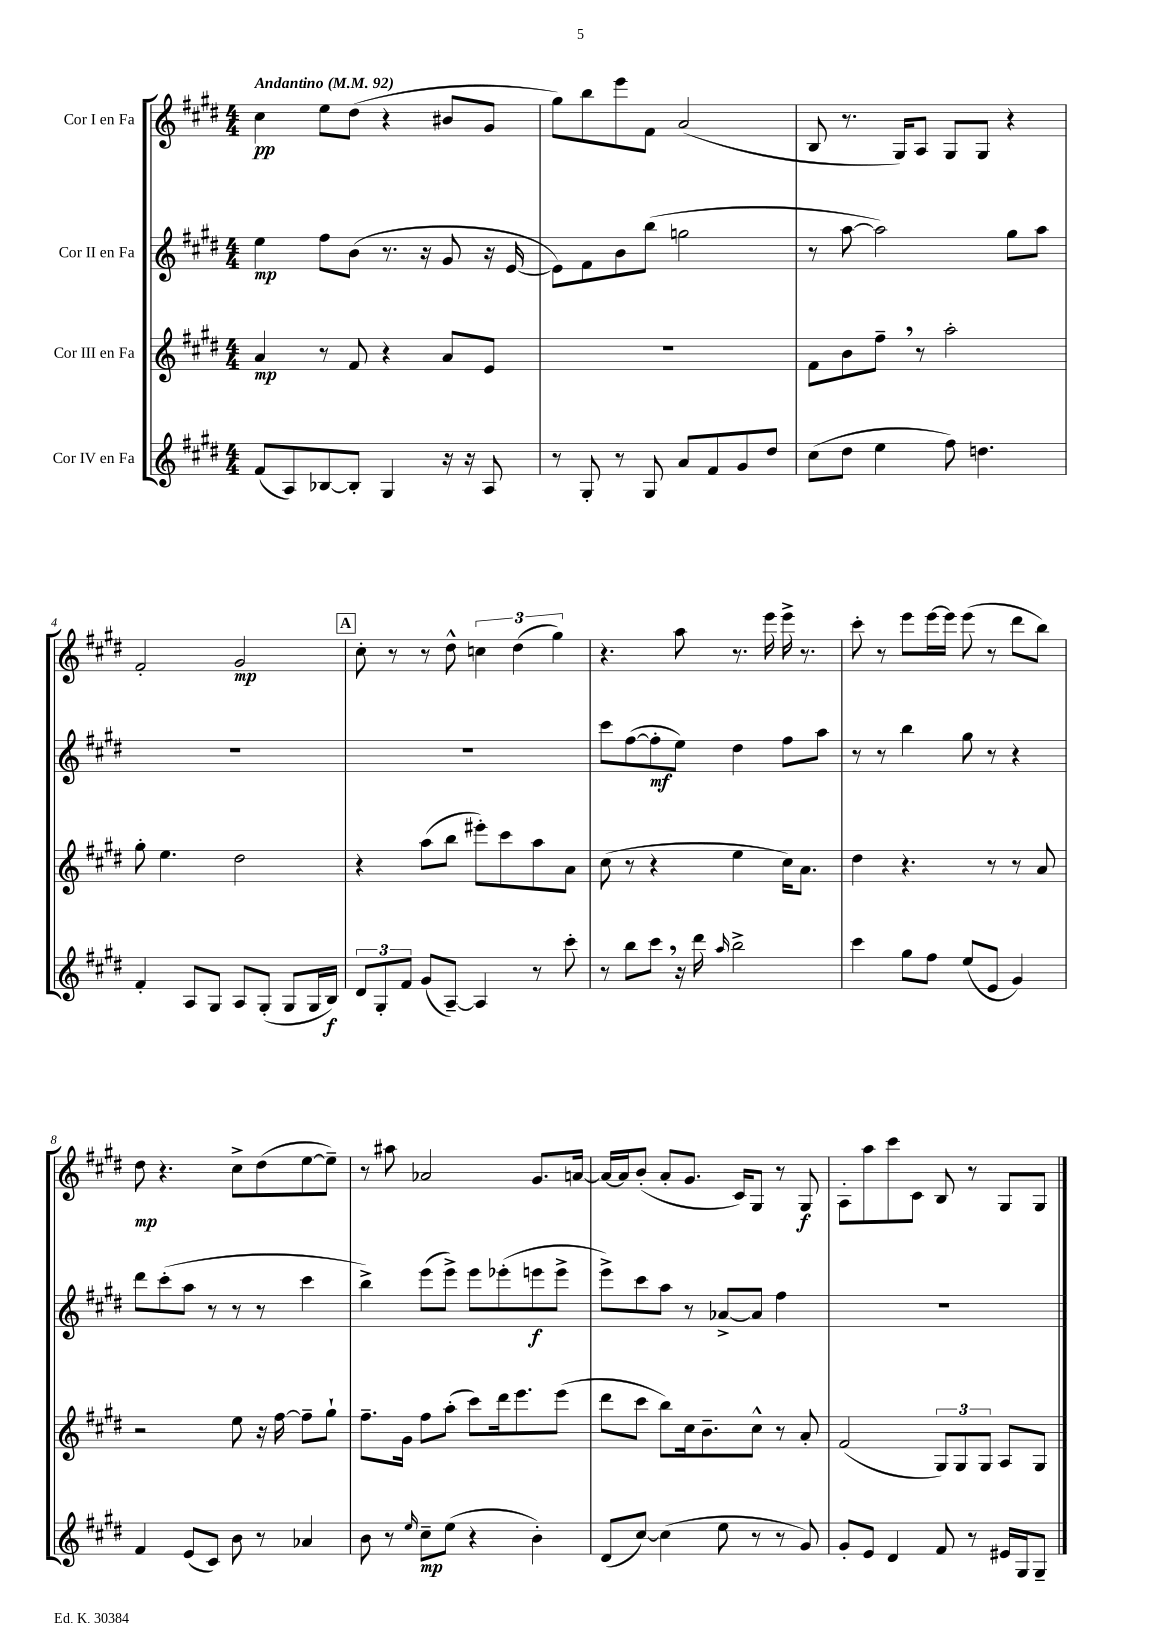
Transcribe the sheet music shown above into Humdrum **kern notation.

**kern	**dynam	**kern	**dynam	**kern	**dynam	**kern	**dynam
*part4	*part4	*part3	*part3	*part2	*part2	*part1	*part1
*staff4	*staff4	*staff3	*staff3	*staff2	*staff2	*staff1	*staff1
*I"Cor IV en Fa	*	*I"Cor III en Fa	*	*I"Cor II en Fa	*	*I"Cor I en Fa	*
*clefG2	*	*clefG2	*	*clefG2	*	*clefG2	*
*k[f#c#g#d#]	*	*k[f#c#g#d#]	*	*k[f#c#g#d#]	*	*k[f#c#g#d#]	*
*M4/4	*	*M4/4	*	*M4/4	*	*M4/4	*
*MM92	*	*MM92	*	*MM92	*	*MM92	*
=1	=1	=1	=1	=1	=1	=1	=1
!	!	!	!	!	!	!LO:TX:a:B:t=Andantino	!
(8f#/L	.	4a/	mp	4ee\	mp	4cc#\	pp
8A/)	.	.	.	.	.	.	.
[8B-X/	.	8r	.	8ff#\L	.	8ee\L	.
8B-'/J]	.	8f#/	.	(8b\J	.	(8dd#\J	.
4G#/	.	4r	.	8.r	.	4r	.
.	.	.	.	16r	.	.	.
16r	.	8a/L	.	8g#/	.	8b#X/L	.
16r	.	.	.	.	.	.	.
8A/	.	8e/J	.	16r	.	8g#/J	.
.	.	.	.	[16e/	.	.	.
=2	=2	=2	=2	=2	=2	=2	=2
8r	.	1r	.	8e\L])	.	8gg#\L)	.
8G#'/	.	.	.	8f#\	.	8bb\	.
8r	.	.	.	8b\	.	8eee\	.
8G#/	.	.	.	(8bb\J	.	8f#\J	.
8a/L	.	.	.	2ggn\	.	(2a/	.
8f#/	.	.	.	.	.	.	.
8g#/	.	.	.	.	.	.	.
8dd#/J	.	.	.	.	.	.	.
=3	=3	=3	=3	=3	=3	=3	=3
(8cc#\L	.	8f#\L	.	8r	.	8B/	.
8dd#\J	.	8b\	.	[8aa\	.	8.r	.
4ee\	.	8ff#~,\J	.	2aa\])	.	.	.
.	.	.	.	.	.	16G#/KL)	.
.	.	8r	.	.	.	8A/J	.
8ff#\)	.	2aa'\	.	.	.	8G#/L	.
4.ddn\	.	.	.	.	.	8G#/J	.
.	.	.	.	8gg#\L	.	4r	.
.	.	.	.	8aa\J	.	.	.
!!LO:LB:g=z
=4	=4	=4	=4	=4	=4	=4	=4
4f#'/	.	8gg#'\	.	1r	.	2f#'/	.
.	.	4.ee\	.	.	.	.	.
8A/L	.	.	.	.	.	.	.
8G#/J	.	.	.	.	.	.	.
8A/L	.	2dd#\	.	.	.	2g#/	mp
(8G#'/J	.	.	.	.	.	.	.
8G#/L	.	.	.	.	.	.	.
16G#/L	.	.	.	.	.	.	.
16B/JJ)	f	.	.	.	.	.	.
!!LO:REH:place=s1:t=A
=5	=5	=5	=5	=5	=5	=5	=5
12d#/L	.	4r	.	1r	.	8cc#'\	.
12G#'/	.	.	.	.	.	.	.
.	.	.	.	.	.	8r	.
12f#/J	.	.	.	.	.	.	.
(8g#/L	.	(8aa\L	.	.	.	8r	.
[8A~/J)	.	8bb\J	.	.	.	8dd#^^\	.
4A/]	.	8eee#X'\L)	.	.	.	6ccn\	.
.	.	8ccc#\	.	.	.	.	.
.	.	.	.	.	.	(6dd#\	.
8r	.	8aa\	.	.	.	.	.
.	.	.	.	.	.	6gg#\)	.
8ccc#'\	.	8a\J	.	.	.	.	.
=6	=6	=6	=6	=6	=6	=6	=6
8r	.	(8cc#\	.	8ccc#\L	.	4.r	.
8bb\L	.	8r	.	([8ff#\	.	.	.
8ccc#,\J	.	4r	.	8ff#'\]	mf	.	.
16r	.	.	.	8ee\J)	.	8aa\	.
16ddd#\	.	.	.	.	.	.	.
16qqaa/	.	.	.	.	.	.	.
2bb^\	.	4ee\	.	4dd#\	.	8.r	.
.	.	.	.	.	.	16eee\	.
.	.	16cc#\KL)	.	8ff#\L	.	16eee^\	.
.	.	8.a\J	.	.	.	8.r	.
.	.	.	.	8aa\J	.	.	.
=7	=7	=7	=7	=7	=7	=7	=7
4ccc#\	.	4dd#\	.	8r	.	8ccc#'\	.
.	.	.	.	8r	.	8r	.
8gg#\L	.	4.r	.	4bb\	.	8eee\L	.
8ff#\J	.	.	.	.	.	[16eee\L	.
.	.	.	.	.	.	16eee\JJ]	.
(8ee/L	.	.	.	8gg#\	.	(8eee\	.
8e/J	.	8r	.	8r	.	8r	.
4g#/)	.	8r	.	4r	.	8ddd#\L	.
.	.	8a/	.	.	.	8bb\J)	.
!!LO:LB:g=z
=8	=8	=8	=8	=8	=8	=8	=8
4f#/	.	2r	.	8ddd#\L	.	8dd#\	mp
.	.	.	.	(8ccc#'\	.	4.r	.
(8e/L	.	.	.	8aa\J	.	.	.
8c#/J)	.	.	.	8r	.	.	.
8b\	.	8ee\	.	8r	.	8cc#^\L	.
8r	.	16r	.	8r	.	(8dd#\	.
.	.	[16ff#\	.	.	.	.	.
4a-X/	.	8ff#~\L]	.	4ccc#\	.	[8ee\	.
.	.	8gg#`\J	.	.	.	8ee~\J])	.
=9	=9	=9	=9	=9	=9	=9	=9
8b\	.	8.ff#~\L	.	4bb^\)	.	8r	.
8r	.	.	.	.	.	8aa#X\	.
.	.	16g#\Jk	.	.	.	.	.
16qqee/	.	.	.	.	.	.	.
8cc#~\L	mp	8ff#\L	.	(8eee\L	.	2a-X/	.
(8ee\J	.	(8aa'\J	.	8eee^\J)	.	.	.
4r	.	8ccc#\L)	.	8eee\L	.	.	.
.	.	16ddd#\k	.	(8eee-X'\	.	.	.
.	.	8.eee\	.	.	.	.	.
4b'\)	.	.	.	8eeen\	f	8.g#/L	.
.	.	(8eee\J	.	8eee^\J	.	.	.
.	.	.	.	.	.	[16an/Jk	.
=10	=10	=10	=10	=10	=10	=10	=10
(8d#/L	.	8ddd#\L	.	8eee^\L)	.	16a/LL_	.
.	.	.	.	.	.	16a/J]	.
[8cc#/J)	.	8ccc#\J	.	8ccc#\	.	(8b'/J	.
(4cc#\]	.	8bb\L)	.	8aa\J	.	8a'/L	.
.	.	16cc#\k	.	8r	.	8.g#/J	.
.	.	8.b~\	.	.	.	.	.
8ee\	.	.	.	[8a-X^/L	.	.	.
.	.	.	.	.	.	16c#/KL)	.
8r	.	8cc#^^\J	.	8a-/J]	.	8G#/J	.
8r	.	8r	.	4ff#\	.	8r	.
8g#/)	.	8a'/	.	.	.	8G#/	f
=11	=11	=11	=11	=11	=11	=11	=11
8g#'/L	.	(2f#/	.	1r	.	8A'\L	.
8e/J	.	.	.	.	.	8aa\	.
4d#/	.	.	.	.	.	8ccc#\	.
.	.	.	.	.	.	8c#\J	.
8f#/	.	12G#/L)	.	.	.	8B/	.
.	.	12G#/	.	.	.	.	.
8r	.	.	.	.	.	8r	.
.	.	12G#/J	.	.	.	.	.
16e#X/LL	.	8A/L	.	.	.	8G#/L	.
16G#/J	.	.	.	.	.	.	.
8G#~/J	.	8G#/J	.	.	.	8G#/J	.
==	==	==	==	==	==	==	==
*-	*-	*-	*-	*-	*-	*-	*-
